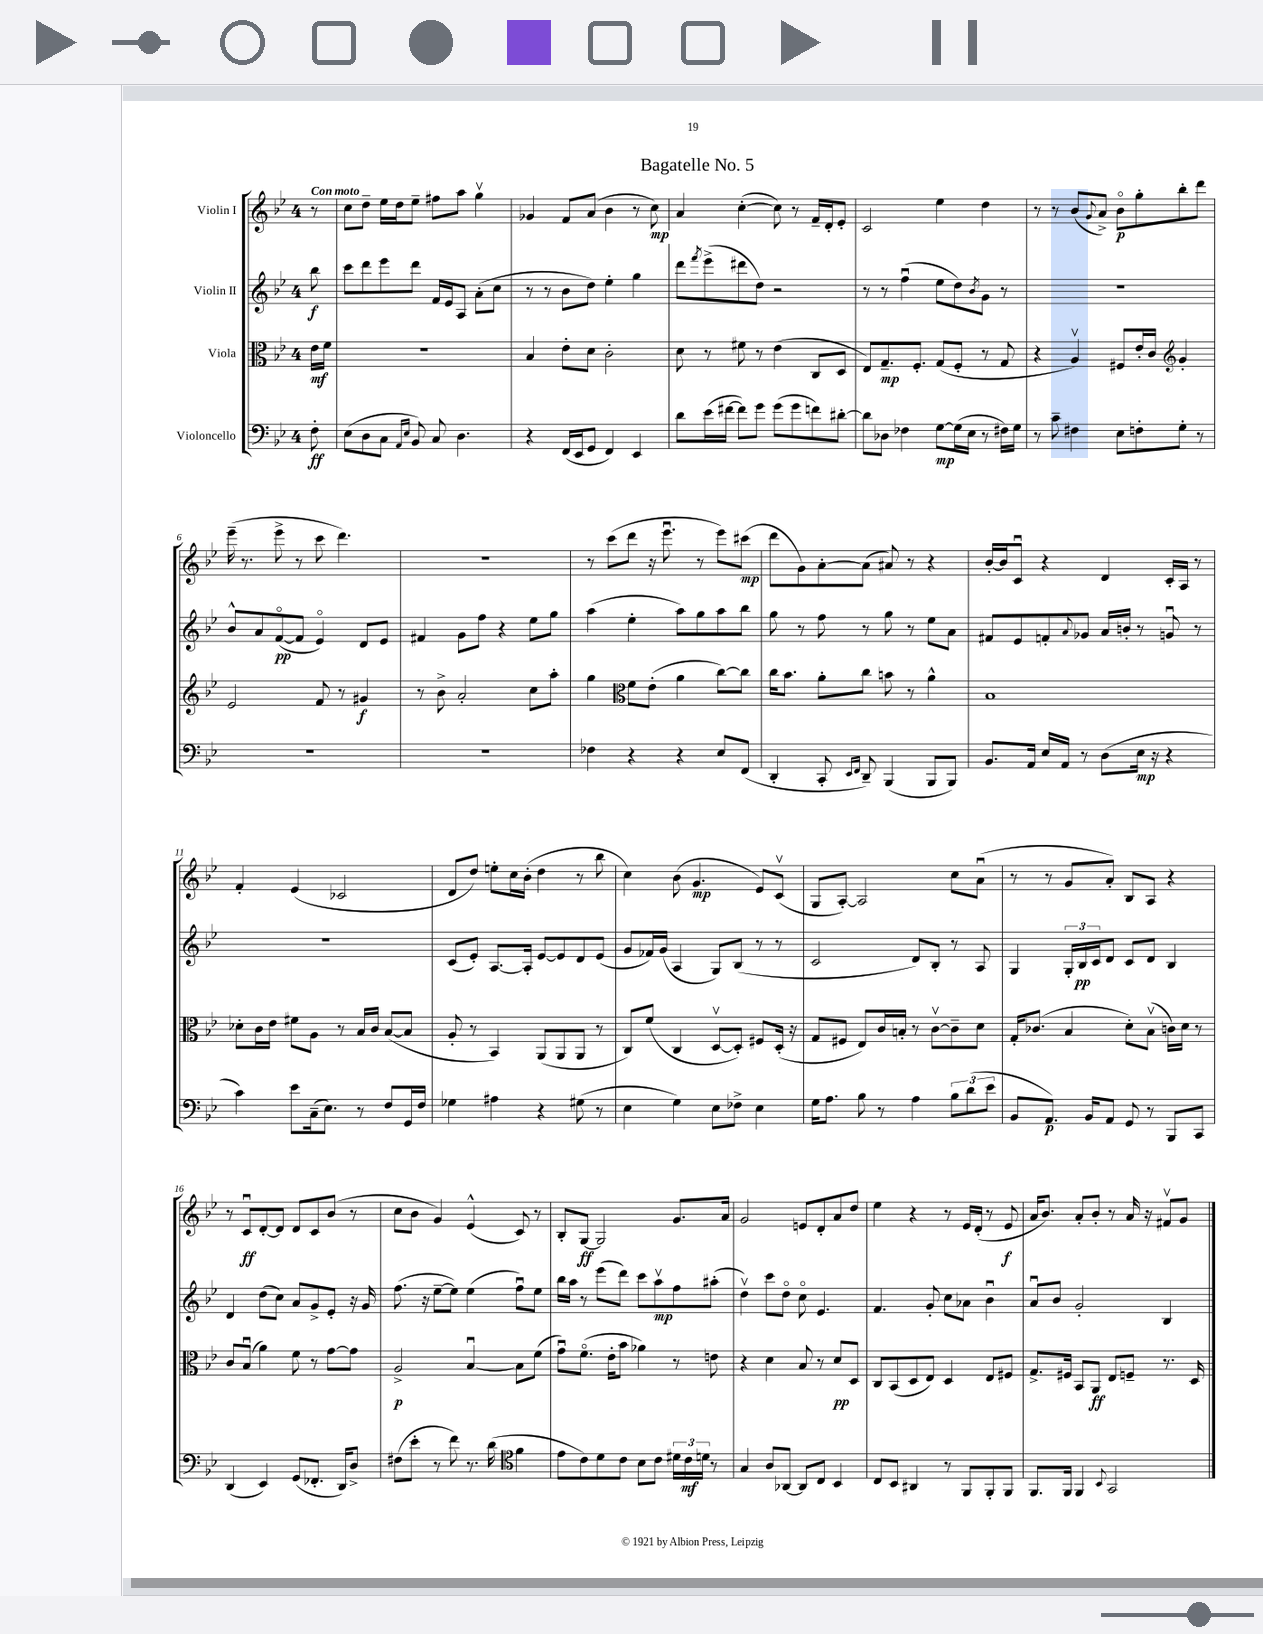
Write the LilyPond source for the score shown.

\header { title = "Bagatelle No. 5" }
<<
\new StaffGroup <<
\new Staff = "s0" \with { instrumentName = "Violin I" } {
    \clef treble \key bes \major \once \override Staff.TimeSignature.style = #'single-digit \time 4/4 \partial 8 \tempo "Con moto"
    r8 |
    c''8 d''8-- ees''16 d''16 ees''8-- fis''8 a''8 g''4\upbow |
    ges'4 f'8 a'8( bes'4 r8 c''8\mp) |
    a'4 c''4~-.( c''8) r8 f'16-- d'16-. ees'8-. |
    c'2 ees''4 d''4 |
    r8 r8 bes'8( \appoggiatura { g'8 } a'8->) bes'8\flageolet\p g''8-. bes''8-. d'''8 |
    ees'''16--( r8. ees'''8-> r8 c'''8 d'''4.) |
    r1 |
    r8 c'''8( d'''8 r16 ees'''8.\downbow r8 ees'''8) cis'''8\mp( |
    d'''8 g'8) a'8~-. a'8( ais'8) r8 r4 |
    bes'16~-. bes'16 c'8\downbow r4 d'4 c'16-. a16 r8 |
    f'4-. ees'4( ces'2 |
    d'8 d''8) e''8-. c''16 bes'16-.( d''4 r8 bes''8 |
    c''4) bes'8( g'4.\mp ees'8) c'8\upbow( |
    g8 a8~-.) a2 c''8 a'8\downbow( |
    r8 r8 g'8 a'8-.) bes8 a8 r4 |
    r8 c'8\downbow\ff d'8~-. d'8 d'8 c'8 bes'8( r8 |
    c''8 bes'8 g'4) ees'4-^( c'8) r8 |
    bes8-. g8~\ff g2 g'8. a'16 |
    g'2 e'8 d'8-. a'8 d''8 |
    ees''4 r4 r8 ees'16 d'16-.( r8 ees'8\f |
    a'16 bes'8.) a'8-. bes'8-. r8 a'16 r16 fis'8\upbow g'8 \bar "|." |
}
\new Staff = "s1" \with { instrumentName = "Violin II" } {
    \clef treble \key bes \major \once \override Staff.TimeSignature.style = #'single-digit \time 4/4 \partial 8
    bes''8\f |
    c'''8 d'''8 ees'''8 d'''8 f'16 ees'16 a8 a'8-.( c''8 |
    r8 r8 bes'8 d''8) ees''4-. g''4 |
    d'''8 \acciaccatura { f'''8 } ees'''8->( dis'''8 d''8) r2 |
    r8 r8 f''4\downbow( ees''8 d''8) \acciaccatura { bes'8 } g'8 r8 |
    R1 |
    bes'8-^ a'8 f'8~\flageolet\pp( f'8 ees'4\flageolet) d'8 ees'8 |
    fis'4 g'8 f''8 r4 ees''8 g''8 |
    a''4( ees''4-. a''8) g''8 a''8 bes''8 |
    g''8 r8 f''8 r8 g''8 r8 ees''8 a'8 |
    fis'8 ees'8 f'8-. \appoggiatura { a'8 } ges'8 a'16 b'16-. r8 g'8\downbow r8 |
    R1 |
    c'8( ees'8-.) a8.~ a16-. ees'8~ ees'8 d'8 ees'8( |
    g'8 fes'16) g'16( a4 g8) bes8( r8 r8 |
    c'2 d'8) bes8-. r8 a8 |
    g4 \tuplet 3/2 { g16-. bes16\pp c'16 } d'8 c'8 d'8 bes4 |
    d'4 d''8( c''8) a'8 g'8-> ees'8-. r16 g'16 |
    f''8.( r16 ees''8~-- ees''8) ees''4( f''8\downbow) ees''8 |
    bes''16 a''16 r8 ees'''8( d'''8) c'''8 a''8\upbow\mp f''8 ais''8-.( |
    d''4\upbow) c'''8 d''8\flageolet c''8\flageolet ees'4. |
    f'4. g'8-. c''8 aes'8 bes'4\downbow |
    a'8\downbow bes'8 g'2-. bes4 \bar "|." |
}
\new Staff = "s2" \with { instrumentName = "Viola" } {
    \clef alto \key bes \major \once \override Staff.TimeSignature.style = #'single-digit \time 4/4 \partial 8
    ees'16\mf f'16 |
    R1 |
    bes4 ees'8-. d'8 c'2-. |
    d'8 r8 fis'8 r8 ees'4( c8 d8 |
    ees8) g8.--\mp f8.-. g8( f8-. r8 g8 |
    r4 a4\upbow) fis8 ees'16-. c'16 \clef treble g'4-. |
    ees'2 f'8 r8 gis'4\f |
    r8 bes'8-> a'2-. c''8 a''8-. |
    g''4 \clef alto f'8 ees'8-.( a'4 c''8~) c''8 |
    c''16 bes'8. a'8-. c''8 b'8 r8 a'4-^ |
    bes1 |
    des'8-. c'16 ees'16 fis'8 a8 r8 bes16 c'16 bes8~( bes8 |
    a8-. r8 bes,4) a,8( a,8 a,8 r8 |
    c8) f'8( c4 d8~\upbow d8-.) fis8 d16-.( r16 |
    g8 fis8 ees8) c'16 b16-. r8 c'8~\upbow c'8-- d'8 |
    g16-. ces'8.( bes4 d'8-.) bes8\upbow( c'16) d'16 r8 |
    c'8 bes8\downbow( a'4) f'8 r8 g'8~ g'8 |
    a2->\p bes4~\downbow bes8 f'8( |
    g'8\downbow) f'8.\flageolet( ees'16-. bes'8 aes'4) r8 e'8 |
    r4 d'4 bes8 r8 d'8\pp d8 |
    c8 bes,8( d8 ees8) d4 ees8 fis8 |
    g8.-> fis16 bes,8 a,8\ff ees8 f8-- r8. d16 \bar "|." |
}
\new Staff = "s3" \with { instrumentName = "Violoncello" } {
    \clef bass \key bes \major \once \override Staff.TimeSignature.style = #'single-digit \time 4/4 \partial 8
    f8-.\ff |
    ees8( d8 c8 \grace { a,16 ees16 } bes,8) c8 d4. |
    r4 f,16( ees,16 g,8 f,4) ees,4 |
    d'8 ees'16( fis'16~ fis'8) g'8 g'8( g'8 f'8) dis'8~-. |
    dis'8 des8 fes4 g8~\mp g16( ees16 r8 fis16) g16 |
    r8 c'8-- fis4 ees8 f8-. g8-. r8 |
    R1 |
    R1 |
    fes4 r4 r4 ees8 f,8( |
    d,4-. c,8-. \grace { ees,16 f,16 } d,8--) bes,,4( bes,,8 bes,,8) |
    bes,8. a,16 ees16 a,16 r8 d8( ees16\mp r16 r4 |
    c'4) ees'8 c16--( ees8.) r8 f8 g,16 f16 |
    ges4 ais4 r4 gis8( r8 |
    ees4 g4) ees8 fes8-> ees4 |
    g16 a8. bes8 r8 a4 \tuplet 3/2 { bes8 d'8( ees'8 } |
    bes,8 a,8.\p) bes,16 a,8 g,8 r8 bes,,8 c,8 |
    d,4( ees,4) g,8( fes,8.-. d,16) d8-> |
    fis8( ees'8-. r8 f'8) r8. d'16( \clef tenor f'4 |
    ees'8 c'8) d'8 c'8 bes8 c'8 \tuplet 3/2 { dis'16 c'16\mf d'16 } r8 |
    g4 a8 aes,8~ aes,8 c8 bes,4 |
    c8 bes,8 ais,4 r8 f,8 f,8-. f,8 |
    f,8. f,16 f,4 \appoggiatura { bes,8 } g,2 \bar "|." |
}
>>
>>
